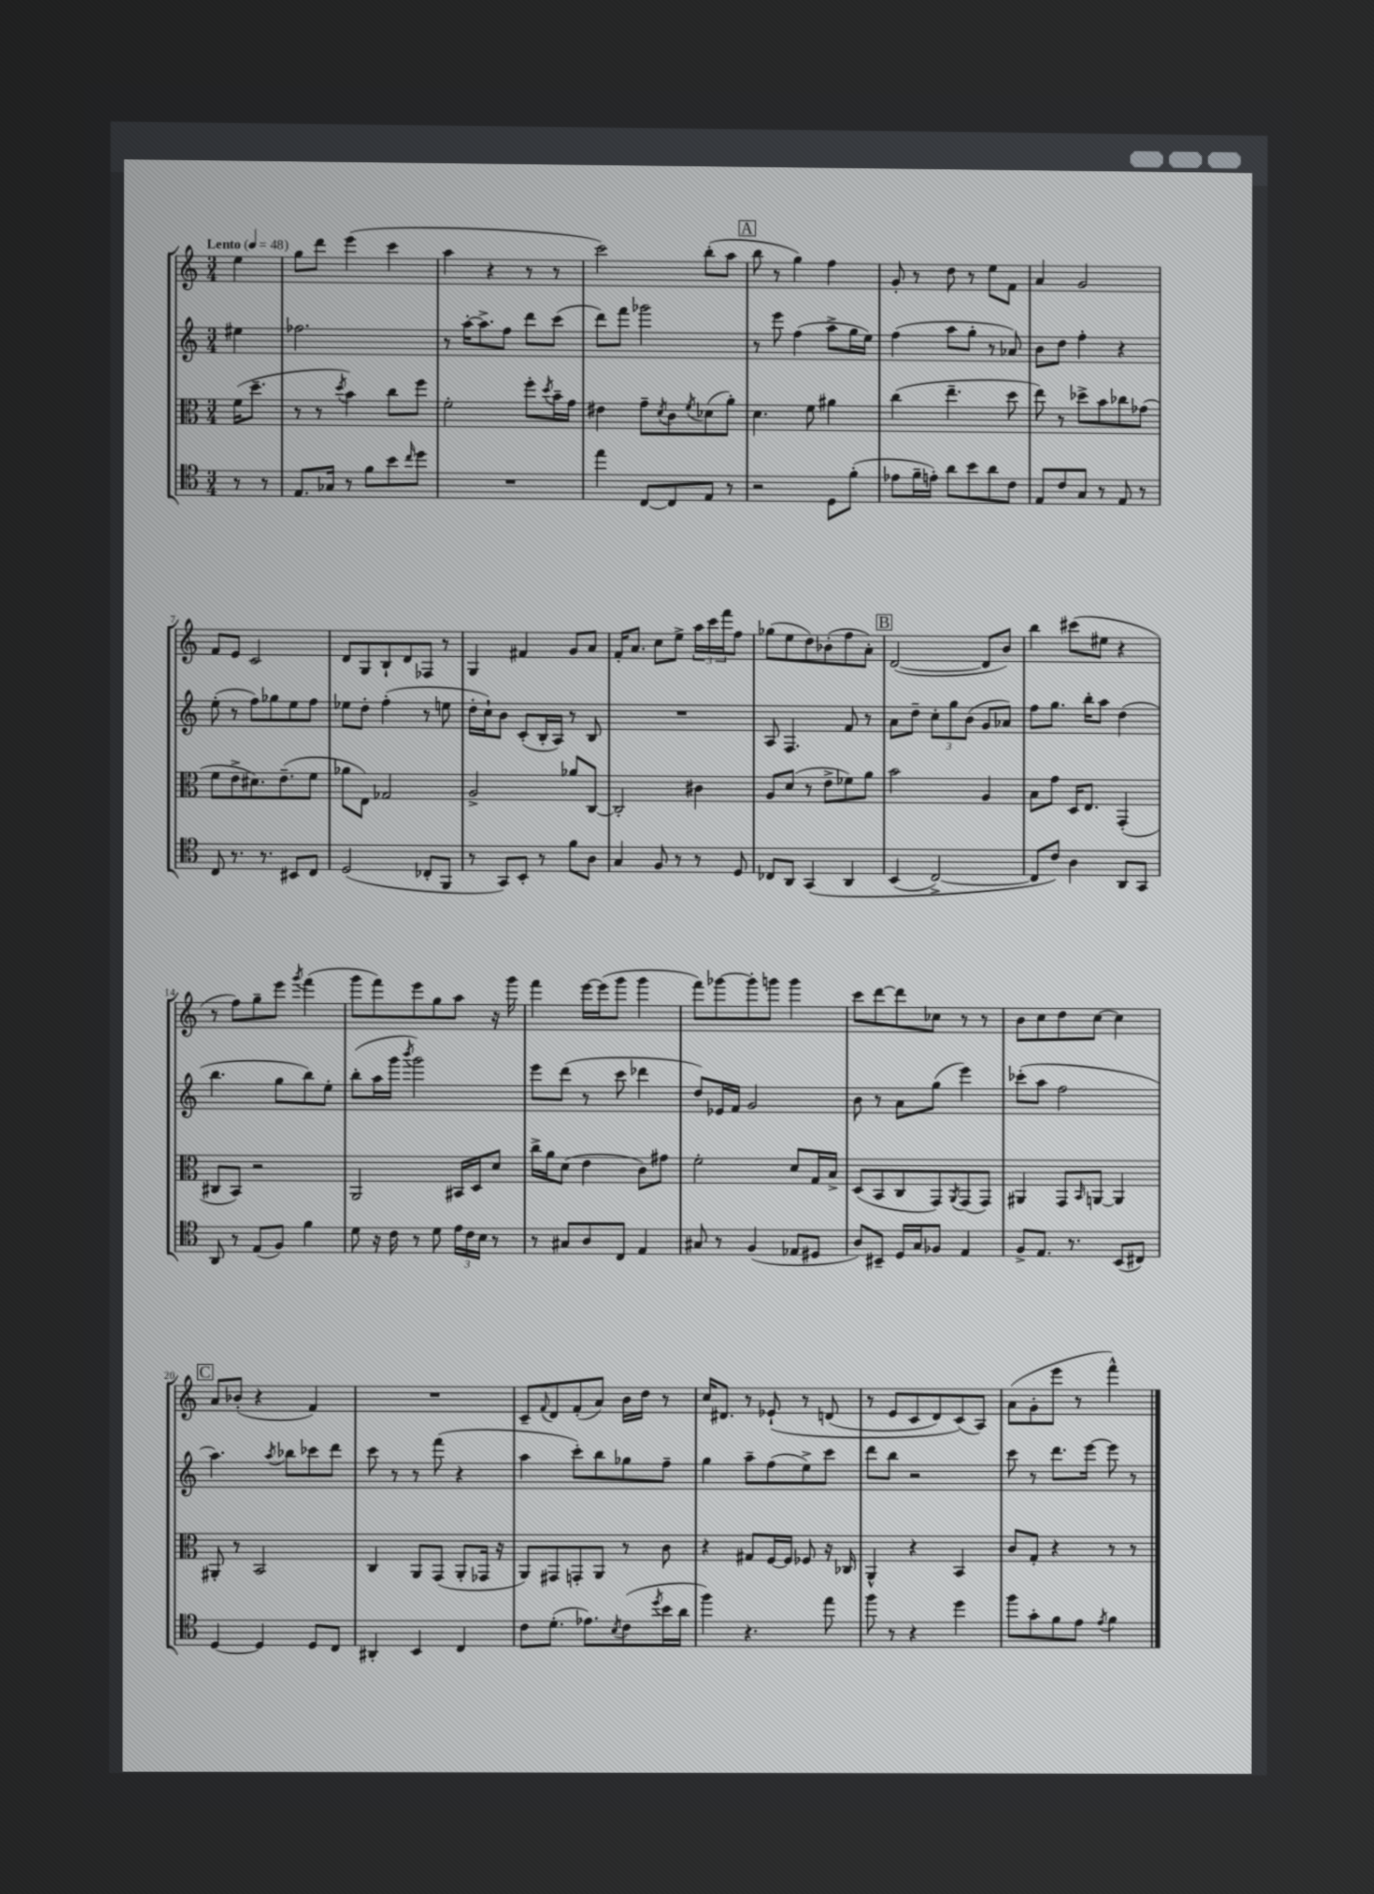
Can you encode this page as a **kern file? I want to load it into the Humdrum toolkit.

**kern	**kern	**kern	**kern
*staff4	*staff3	*staff2	*staff1
*clefC4	*clefC3	*clefG2	*clefG2
*k[]	*k[]	*k[]	*k[]
*M3/4	*M3/4	*M3/4	*M3/4
*MM48	*MM48	*MM48	*MM48
8r	(16f\LK	4ee#\	4ee\
.	8.dd~\J	.	.
8r	.	.	.
=	=	=	=
8.E/L	8r	2.ff-\	8gg\L
.	8r	.	8ddd\J
16G-/Jk	.	.	.
.	8qdd/	.	.
8r	4b\)	.	(4eee\
8f\L	.	.	.
8b\	8cc\L	.	4ccc\
16qqcc/	.	.	.
8dd\J	8ff\J	.	.
=	=	=	=
2.r	2f'\	8r	4aa\
.	.	[16aa'\LK	.
.	.	8.aa^\]	.
.	.	.	4r
.	.	8ff\J	.
.	8ff'\L	8ddd\L	8r
.	8qdd/	.	.
.	16b~\L	(8ccc\J	8r
.	16g\JJ	.	.
=	=	=	=
4ee\	4e#\	8ddd\L)	2ccc\)
.	.	8fff\J	.
[8C/L	8g~\L	2ggg-\	.
.	8qd/	.	.
8C/]	8c\	.	.
.	8qf/	.	.
8E/J	(8d-\	.	(8bb'\L
8r	8a'\J)	.	8aa\J
=	=	=	=
2r	4.d\	8r	8bb\
.	.	8eee\	8r
.	.	(4ff\	4gg\)
.	8f\	.	.
8D\L	4a#\	8aa^\L	4ff\
(8f'\J	.	16gg\L	.
.	.	16ee\JJ)	.
=	=	=	=
8e-\L	(4cc\	(4ff\	8g'/
16f~\L	.	.	8r
16e'\JJ)	.	.	.
8a\L	4.ee~\	8aa\L	8dd\
8b\	.	8gg'\J	8r
8a\	.	8r	8ee\L
8c\J	8dd\	8a-/)	8f\J
=	=	=	=
8E/L	8ee\)	8b\L	4a/
8c/	8r	8dd\J	.
8G/J	8dd-^\L	4ff'\	2g/
8r	8b\	.	.
8E/	8cc-\	4r	.
8r	(8g-\J	.	.
=	=	=	=
8C/	8f\L	(8ee'\	8f/L
8.r	8e^\	8r	8e/J
.	8.d#\)	8ff\L)	2c/
8.r	.	.	.
.	.	8gg-\	.
.	(8.e~\	.	.
8BB#/L	.	8ee\	.
8C/J	8f\J	8ff\J	.
=	=	=	=
(2D/	8a-\L	8ee-\L	8d/L
.	8E\J)	8dd'\J	8G/
.	2G-/	(4ff'\	8B`/
.	.	.	8d/
8C-'/L	.	8r	8F-/J
8FF/J	.	8ee\	8r
=	=	=	=
8r	2A^/	16dd'\LL	4G/
.	.	16cc`\J)	.
8GG/L)	.	8b\J	.
8BB'/J	.	(8c'/L	4f#/
8r	.	16B'/L	.
.	.	16A/JJ)	.
8f\L	8a-/L	8r	8g/L
8A\J	[8C/J	8B/	8a/J
=	=	=	=
4G/	2C'/]	2.r	16f'/LK
.	.	.	8.a/J
8F/	.	.	8cc\L
8r	.	.	8ee^\J
8r	4c#\	.	24aa\LL
.	.	.	24ccc\
.	.	.	24fff\J
8D/	.	.	8ff\J
=	=	=	=
8C-/L	8A/L	8A/	(8gg-\L
8AA/J	(8d/J	4.F/	8ee\
&(4GG/	8r	.	8dd\)
.	8e^\L	.	(8b-'\
4AA/	8f-\)	8f/	8ff\
.	8a\J	8r	8a'\J)
=	=	=	=
(4BB/	2b\	8a\L	([2d/
.	.	8dd~\J	.
[2C^/)	.	12cc'\L	.
.	.	12gg\	.
.	.	(12b\J	.
.	4A/	8g/L	8d/]L
.	.	8a-/J)	8b/J)
=	=	=	=
8C/]L	8B\L	8ff\L	4bb\
8c/J&)	8g\J	8.gg\J	.
4A\	16D/LK	.	(8ccc#\L
.	8.E/J	16bb'\LK	.
.	.	8aa\J	8ee#\J
8AA/L	(4GG'/	(4dd\	4r
8GG/J	.	.	.
=	=	=	=
8AA/	8C#/L	4.bb\	8r
8r	8BB/J)	.	8ff\L)
(8E/L	2r	.	8gg~\
8F/J)	.	8gg\L	8eee\J
.	.	.	8qggg/
4f\	.	8bb\)	(4fff\
.	.	8ee'\J	.
=	=	=	=
8d\	2AA/	(8bb'\L	8ggg\L
16r	.	16aa\L	8fff\)
16c\	.	16ggg\JJ	.
.	.	8qbbb/	.
8r	.	2ggg\)	8eee\
8d\	.	.	8gg\
24e\LL	16BB#/LL	.	8aa\J
24c\	.	.	.
.	16D/J	.	.
24B\JJ	.	.	.
8r	8d/J	.	16r
.	.	.	16ggg\
=	=	=	=
8r	16cc^\LL	8eee\L	4fff\
.	16a\J	.	.
8G#/L	(8d\J	(8ddd\J	.
8A/	4e\	8r	[16eee\LL
.	.	.	(16eee\]J
8C/J	.	8ccc\	8ggg\J
4E/	8c\L)	4ddd-\	4ggg\
.	8g#\J	.	.
=	=	=	=
8G#/	2f'\	8dd/L)	8fff\L)
8r	.	16e-/L	[8ggg-\
.	.	16f/JJ	.
(4F/	.	2g/	8ggg-'\]
.	.	.	8ggg\J
8E-/L	8d/L	.	4ggg\
8D#/J	16G/L	.	.
.	16B^/JJ	.	.
=	=	=	=
8A/L)	(8D/L	8b\	8ccc\L
8BB#~/J	8BB/	8r	[8ddd\
16D/LL	8C/	8a\L	8ddd\]
16G/J	.	.	.
8F-/J	8GG/)	(8gg\J	8cc-\J
.	8qAA/	.	.
4E/	(8GG/	4eee\)	8r
.	8GG/J)	.	8r
=	=	=	=
8F^/L	4AA#/	(8ccc-'\L	8b\L
8.E/J	.	8aa\J	8cc\
.	8GG/L	2ff\	8dd\
8.r	.	.	.
.	16qqBB/	.	.
.	[8AA/J	.	[8cc\J
(8BB/L	4AA/]	.	4cc\]
8C#/J)	.	.	.
=	=	=	=
[4D/	8AA#'/	4.aa\)	8a/L
.	8r	.	(8b-'/J
4D/]	2BB/	.	4r
.	.	8qaa/	.
.	.	8bb-\L	.
8D/L	.	8ccc-\	4f/)
8C/J	.	8ddd\J	.
=	=	=	=
4AA#'/	4C/	8ccc\	2.r
.	.	8r	.
4BB/	8AA/L	8r	.
.	(8GG/J	(8fff\	.
4C/	8AA'/L	4r	.
.	16GG-/Jk	.	.
.	16r	.	.
=	=	=	=
8c\L	8AA/L)	4aa\	8c~/L
.	.	.	8qqf/
(8.d'\J	8GG#/	.	8d/
.	8GG'/	8ccc'\L)	(8f'/
8.e-\L)	.	.	.
.	8AA/J	8bb\	8a/J)
8qB/	.	.	.
(8c\	8r	8gg-\	16b\LL
.	.	.	16dd\JJ
8qdd/	.	.	.
16b\L	8c\	8ff~\J	8r
16a\JJ	.	.	.
=	=	=	=
4ff\)	4r	4gg\	16cc/LK
.	.	.	8.d#/J
4.r	8G#/L	8aa~\L	8r
.	[16F/L	(8ff\	&(8e-`/
.	16F/]JJ	.	.
.	8F-/	8ee^\)	8r
8ee\	16r	8ccc\J	(8d/
.	16C-/	.	.
=	=	=	=
8ff\	4AA^^/	8ddd\L	8r
8r	.	8bb\J	8e/L
4r	4r	2r	8c/
.	.	.	8d/)
4dd\	4BB/	.	(8c/&)
.	.	.	8A/J)
=	=	=	=
8ff\L	8c/L	8ccc\	(8a\L
8g'\	8G'/J	8r	8g'\
8f\	4r	8.ddd\L	8eee\J
8e\J	.	.	8r
.	.	[16eee\Jk	.
8qe/	.	.	.
4f\	8r	8eee\]	4fff^^\)
.	8r	8r	.
==	==	==	==
*-	*-	*-	*-
